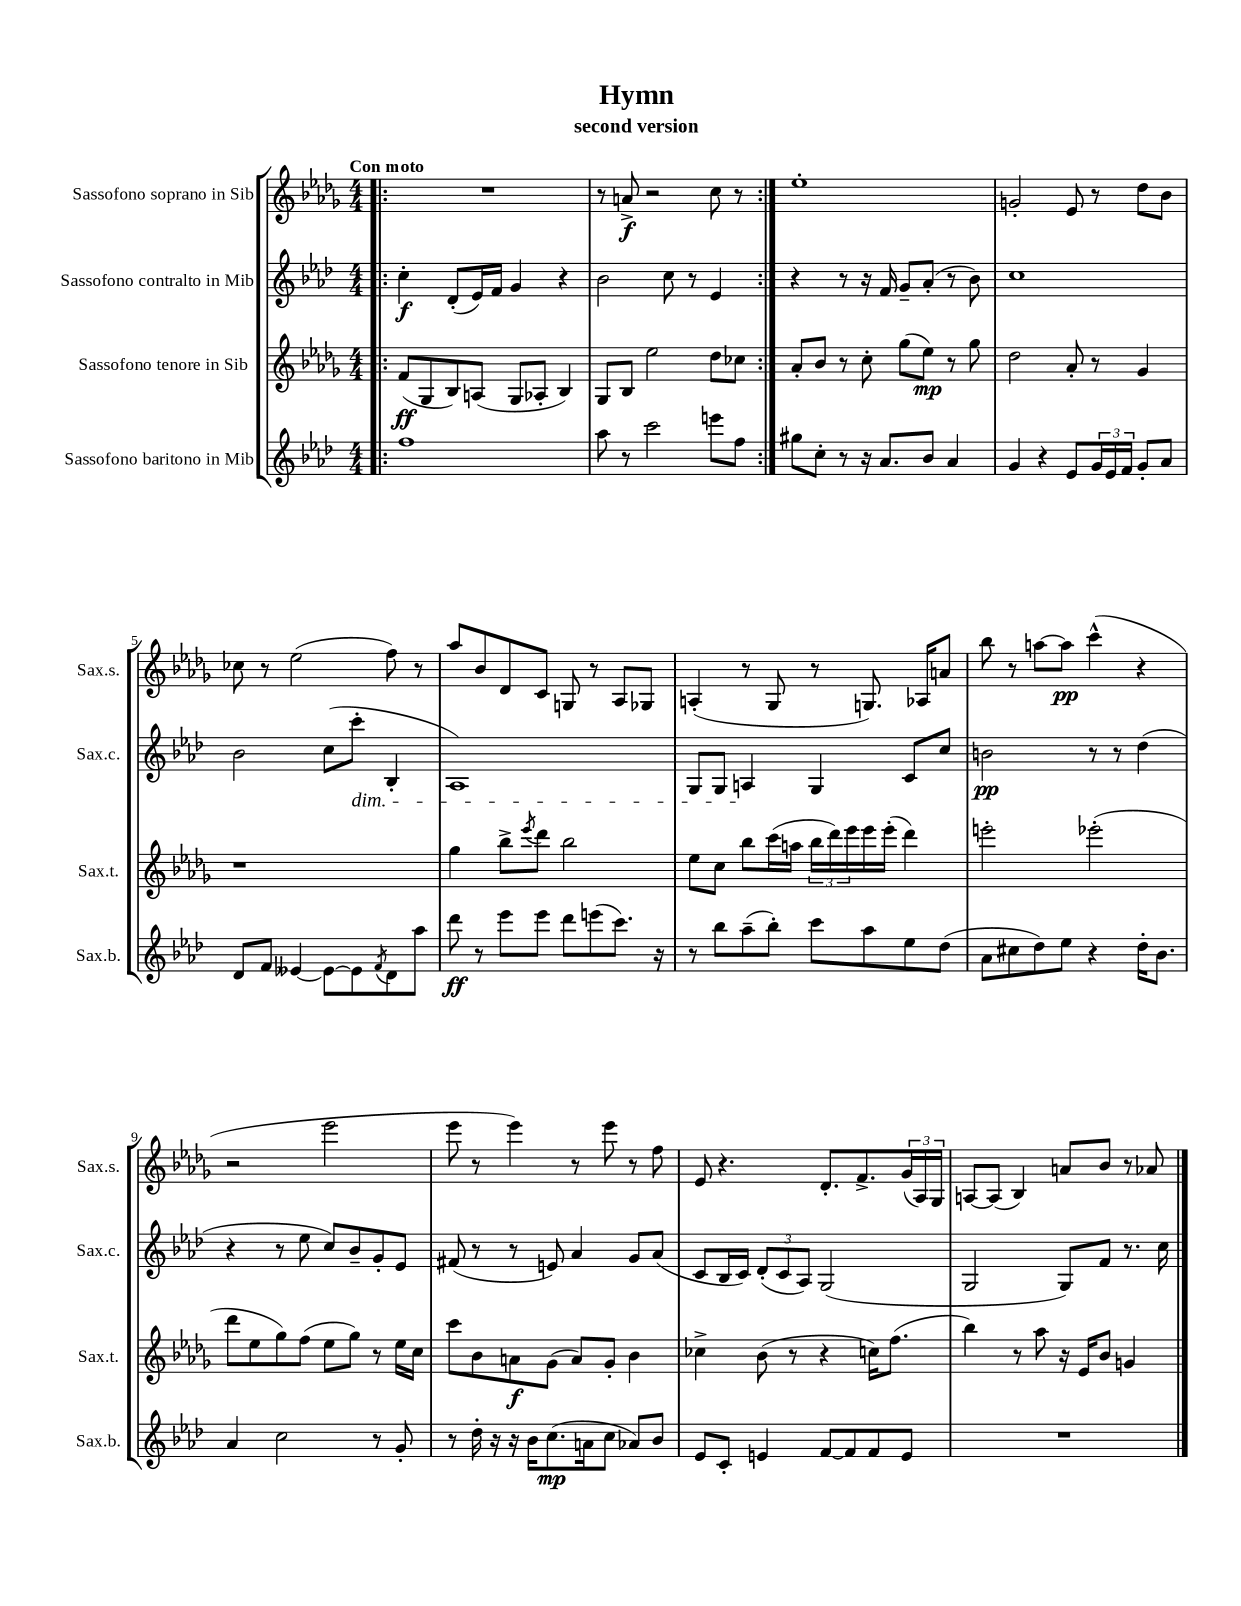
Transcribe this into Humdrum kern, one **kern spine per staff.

**kern	**dynam	**kern	**dynam	**kern	**dynam	**kern	**dynam
*part4	*part4	*part3	*part3	*part2	*part2	*part1	*part1
*staff4	*staff4	*staff3	*staff3	*staff2	*staff2	*staff1	*staff1
*I"Sassofono baritono in Mib	*	*I"Sassofono tenore in Sib	*	*I"Sassofono contralto in Mib	*	*I"Sassofono soprano in Sib	*
*I'Sax.b.	*	*I'Sax.t.	*	*I'Sax.c.	*	*I'Sax.s.	*
*clefG2	*	*clefG2	*	*clefG2	*	*clefG2	*
*k[b-e-a-d-]	*	*k[b-e-a-d-g-]	*	*k[b-e-a-d-]	*	*k[b-e-a-d-g-]	*
*M4/4	*	*M4/4	*	*M4/4	*	*M4/4	*
=1!|:	=1!|:	=1!|:	=1!|:	=1!|:	=1!|:	=1!|:	=1!|:
!	!	!	!	!	!	!LO:TX:a:B:t=Con moto	!
1ff	.	(8f/L	ff	4cc'\	f	1r	.
.	.	8G-/	.	.	.	.	.
.	.	8B-/)	.	(8d-'/L	.	.	.
.	.	(8An/J	.	16e-/L)	.	.	.
.	.	.	.	16f/JJ	.	.	.
.	.	8G-/L	.	4g/	.	.	.
.	.	8A-X'/J	.	.	.	.	.
.	.	4B-/)	.	4r	.	.	.
=2	=2	=2	=2	=2	=2	=2	=2
8aa-\	.	8G-/L	.	2b-\	.	8r	.
8r	.	8B-/J	.	.	.	8an^/	f
2ccc\	.	2ee-\	.	.	.	2r	.
.	.	.	.	8cc\	.	.	.
.	.	.	.	8r	.	.	.
8eeen\L	.	8dd-\L	.	4e-/	.	8cc\	.
8ff\J	.	8cc-X\J	.	.	.	8r	.
=3:|!	=3:|!	=3:|!	=3:|!	=3:|!	=3:|!	=3:|!	=3:|!
8gg#X\L	.	8a-'/L	.	4r	.	1ee-'	.
8cc'\J	.	8b-/J	.	.	.	.	.
8r	.	8r	.	8r	.	.	.
16r	.	8cc'\	.	16r	.	.	.
8.a-/L	.	.	.	16f/	.	.	.
.	.	(8gg-\L	.	8g~/L	.	.	.
8b-/J	.	8ee-\J)	mp	(8a-'/J	.	.	.
4a-/	.	8r	.	8r	.	.	.
.	.	8gg-\	.	8b-\)	.	.	.
=4	=4	=4	=4	=4	=4	=4	=4
4g/	.	2dd-\	.	1cc	.	2gn'/	.
4r	.	.	.	.	.	.	.
8e-/L	.	8a-'/	.	.	.	8e-/	.
24g/L	.	8r	.	.	.	8r	.
24e-/	.	.	.	.	.	.	.
24f/JJ	.	.	.	.	.	.	.
8g'/L	.	4g-/	.	.	.	8dd-\L	.
8a-/J	.	.	.	.	.	8b-\J	.
!!LO:LB:g=z
=5	=5	=5	=5	=5	=5	=5	=5
8d-/L	.	1r	.	2b-\	.	8cc-X\	.
8f/J	.	.	.	.	.	8r	.
[4e--X/	.	.	.	.	.	(2ee-\	.
8e--\L_	.	.	.	(8cc\L	.	.	.
!	!	!	!	!LO:TX:b:i:t=dim.	!	!	!
8e--\]	.	.	.	8ccc'\J	.	.	.
8qf/	.	.	.	.	.	.	.
8d-\	.	.	.	4B-'/	.	8ff\)	.
8aa-\J	.	.	.	.	.	8r	.
=6	=6	=6	=6	=6	=6	=6	=6
8ddd-\	ff	4gg-\	.	1A-)	.	8aa-/L	.
8r	.	.	.	.	.	8b-/	.
8eee-\L	.	8bb-^\L	.	.	.	8d-/	.
.	.	8qeee-/	.	.	.	.	.
8eee-\J	.	8ddd-\J	.	.	.	8c/J	.
8ddd-\L	.	2bb-\	.	.	.	8Gn/	.
(8eeen\	.	.	.	.	.	8r	.
8.ccc\J)	.	.	.	.	.	8A-/L	.
.	.	.	.	.	.	8G-X/J	.
16r	.	.	.	.	.	.	.
=7	=7	=7	=7	=7	=7	=7	=7
8r	.	8ee-\L	.	8G/L	.	(4An'/	.
8bb-\L	.	8cc\J	.	8G/J	.	.	.
(8aa-~\	.	8bb-\L	.	4An/	.	8r	.
8bb-'\J)	.	(16ccc\L	.	.	.	8G-/	.
.	.	16aan\JJ	.	.	.	.	.
8ccc\L	.	24bb-\LL	.	4G/	.	8r	.
.	.	24ddd-\)	.	.	.	.	.
.	.	24eee-\	.	.	.	.	.
8aa-\	.	16eee-\	.	.	.	8.Gn/)	.
.	.	(16eee-'\JJ	.	.	.	.	.
8ee-\	.	4ddd-\)	.	8c/L	.	.	.
.	.	.	.	.	.	16A-X/KL	.
(8dd-\J	.	.	.	8cc/J	.	8an/J	.
=8	=8	=8	=8	=8	=8	=8	=8
8a-\L	.	2eeen'\	.	2bn\	pp	8bb-\	.
8cc#X\	.	.	.	.	.	8r	.
8dd-\)	.	.	.	.	.	[8aan\L	.
8ee-\J	.	.	.	.	.	8aa\J]	pp
4r	.	(2eee-X'\	.	8r	.	(4ccc^^\	.
.	.	.	.	8r	.	.	.
16dd-'\KL	.	.	.	(4dd-\	.	4r	.
8.b-\J	.	.	.	.	.	.	.
!!LO:LB:g=z
=9	=9	=9	=9	=9	=9	=9	=9
4a-/	.	8ddd-\L	.	4r	.	2r	.
.	.	8ee-\	.	.	.	.	.
2cc\	.	8gg-\)	.	8r	.	.	.
.	.	(8ff\J	.	8ee-\	.	.	.
.	.	8ee-\L	.	8cc/L)	.	2eee-\	.
.	.	8gg-\J)	.	8b-~/	.	.	.
8r	.	8r	.	8g'/	.	.	.
8g'/	.	16ee-\LL	.	8e-/J	.	.	.
.	.	16cc\JJ	.	.	.	.	.
=10	=10	=10	=10	=10	=10	=10	=10
8r	.	8ccc\L	.	(8f#X/	.	8eee-\	.
16dd-'\	.	8b-\	.	8r	.	8r	.
16r	.	.	.	.	.	.	.
16r	.	8an\	f	8r	.	4eee-\)	.
16b-\KL	.	.	.	.	.	.	.
(8.cc\	mp	(8g-\J	.	8en/)	.	.	.
.	.	8a/L)	.	4a-/	.	8r	.
16an\k	.	.	.	.	.	.	.
8cc\J	.	8g-'/J	.	.	.	8eee-\	.
8a-X/L)	.	4b-\	.	8g/L	.	8r	.
8b-/J	.	.	.	(8a-/J	.	8ff\	.
=11	=11	=11	=11	=11	=11	=11	=11
8e-/L	.	4cc-X^\	.	8c/L	.	8e-/	.
8c'/J	.	.	.	16B-/L	.	4.r	.
.	.	.	.	16c/JJ)	.	.	.
4en/	.	(8b-\	.	(12d-'/L	.	.	.
.	.	.	.	12c/	.	.	.
.	.	8r	.	.	.	.	.
.	.	.	.	12A-/J)	.	.	.
[8f/L	.	4r	.	(2G/	.	8.d-'/L	.
8f/]	.	.	.	.	.	.	.
.	.	.	.	.	.	8.f^/	.
8f/	.	16ccn\KL)	.	.	.	.	.
.	.	(8.ff\J	.	.	.	.	.
8e/J	.	.	.	.	.	(24g-/L	.
.	.	.	.	.	.	24A-/)	.
.	.	.	.	.	.	24G-/JJ	.
=12	=12	=12	=12	=12	=12	=12	=12
1r	.	4bb-\)	.	2G/	.	[8An/L	.
.	.	.	.	.	.	(8A/J]	.
.	.	8r	.	.	.	4B-/)	.
.	.	8aa-\	.	.	.	.	.
.	.	16r	.	8G/L)	.	8an/L	.
.	.	16e-/KL	.	.	.	.	.
.	.	8b-/J	.	8f/J	.	8b-/J	.
.	.	4gn/	.	8.r	.	8r	.
.	.	.	.	.	.	8a-X/	.
.	.	.	.	16cc\	.	.	.
==	==	==	==	==	==	==	==
*-	*-	*-	*-	*-	*-	*-	*-
